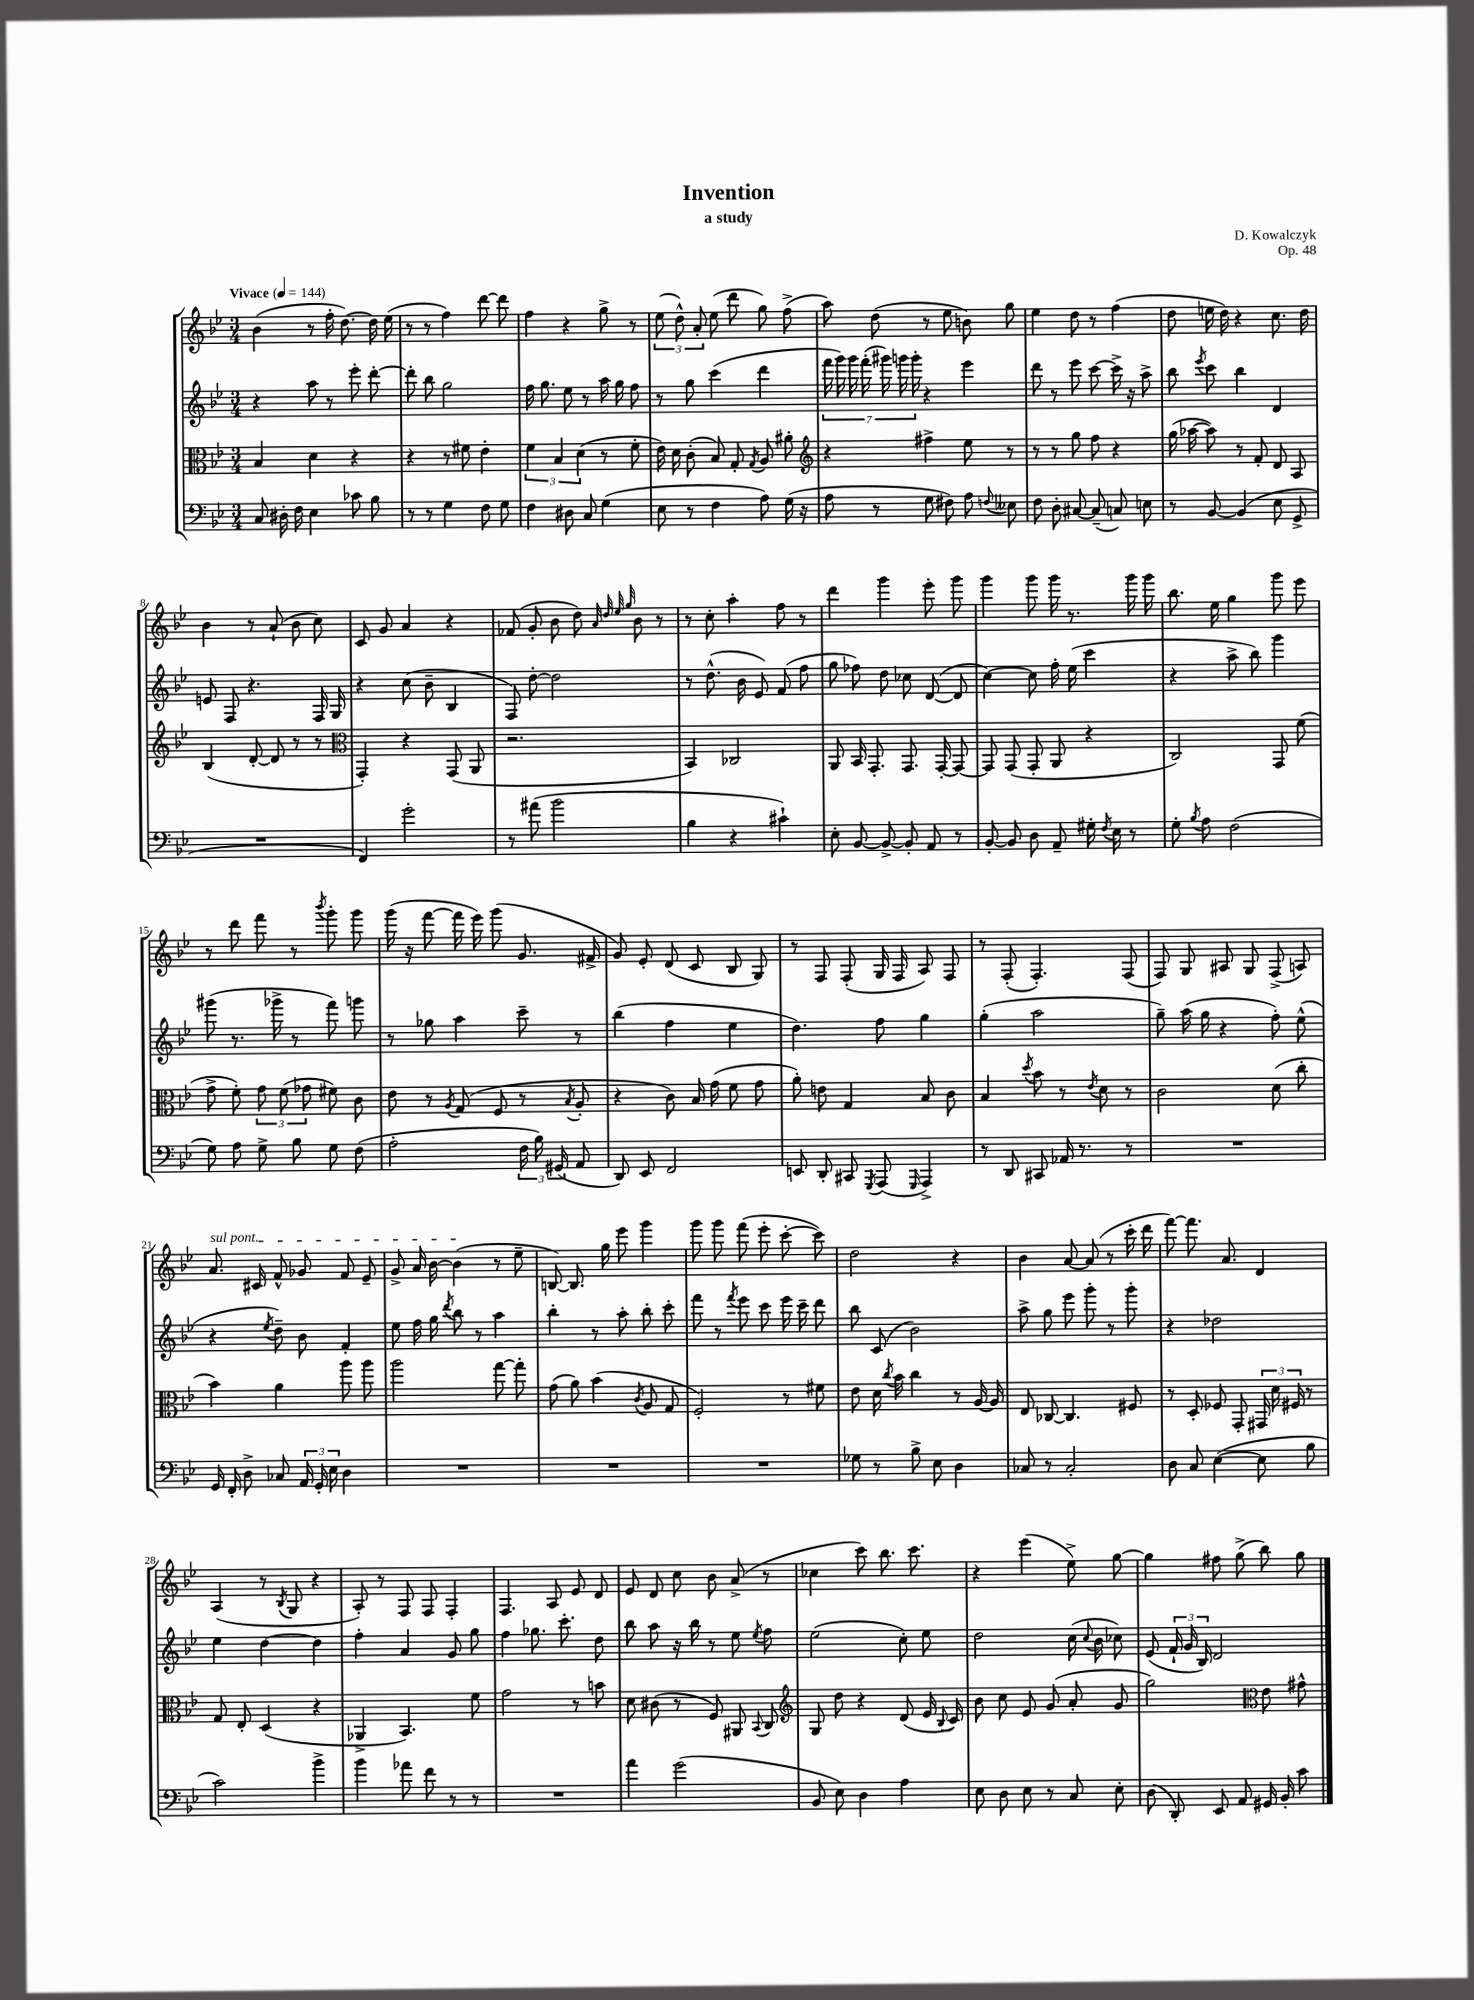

**kern	**kern	**kern	**kern
*staff4	*staff3	*staff2	*staff1
*clefF4	*clefC3	*clefG2	*clefG2
*k[b-e-]	*k[b-e-]	*k[b-e-]	*k[b-e-]
*M3/4	*M3/4	*M3/4	*M3/4
*MM144	*MM144	*MM144	*MM144
8C	4B-	4r	(4b-
16D#'	.	.	.
16F	.	.	.
4E-	4d	8aa	8r
.	.	8r	16ff'
.	.	.	[8.dd)
8c-	4r	8eee-'	.
8B-	.	[8ddd'	16dd]
.	.	.	(16ee-
=	=	=	=
8r	4r	8ddd']	8r
8r	.	8bb-	8r
4G	8r	2gg	4ff)
.	8f#	.	.
8F	4e-'	.	[8ddd
8G	.	.	8ddd]
=	=	=	=
4F	6f	16ff	4ff
.	.	8.gg	.
.	6B-	.	.
8D#	.	8ee-	4r
.	(6d	.	.
8C	.	8r	.
(4G	8r	16aa	8gg^
.	.	16gg	.
.	8f'	8ff	8r
=	=	=	=
8E-	16e-)	8r	(12ee-
.	16d	.	.
.	.	.	12dd^^)
8r	(8c'	8gg	.
.	.	.	12a'
4F	8B-)	(4ccc	(8ee-
.	8G'	.	8ddd
.	8qG	.	.
8A)	8A	4ddd	8gg)
(16G	8a#'	.	(8ff^
16r	.	.	.
=	=	=	=
*	*clefG2	*	*
8A	4r	28fff	8aa)
.	.	28ggg)	.
.	.	28ggg	.
.	.	(28fff'	.
8r	.	.	(8dd
.	.	28ggg#)	.
.	.	28ggg	.
.	.	28ggg'	.
8G	4ff#^	4r	8r
8F#)	.	.	8ee-
8A	8ee-	4eee-	8b)
8qqF	.	.	.
8E--	8r	.	8gg
=	=	=	=
8F	8r	8ddd	4ee-
8D'	8r	8r	.
[8C#	8gg	8eee-	8dd
(8C#~]	8ff	[8ccc	8r
8C)	4r	16ccc^]	(4ff
.	.	16r	.
8E	.	8aa^	.
=	=	=	=
8r	(16gg	8bb-	8dd
.	[16aa-	.	.
.	.	8qeee-	.
[8BB-	8aa-])	8ccc	16ee
.	.	.	16dd)
(4BB-]	8r	4bb-	4r
.	8f'	.	.
8E-	8d	4d	8.cc
8GG^	8A	.	.
.	.	.	16dd
=	=	=	=
2.r	(4B-	8e	4b-
.	.	8F	.
.	[8d'	4.r	8r
.	8d]	.	(8a`
.	8r	.	8b-
.	8r	16F	8cc)
.	.	16G	.
=	=	=	=
*	*clefC3	*	*
4FF)	4GG')	4r	8c
.	.	.	8g
2g'	4r	(8cc	4a
.	.	8b-~	.
.	(8GG	4B-	4r
.	8AA	.	.
=	=	=	=
8r	2.r	8F)	(8f-
(8a#	.	[8dd'	8g'
2b-	.	2dd]	8b-
.	.	.	8dd)
.	.	.	32qqa
.	.	.	32qqdd
.	.	.	32qqee-
.	.	.	32qqgg
.	.	.	8b-
.	.	.	8r
=	=	=	=
4B-	4BB-)	8r	8r
.	.	(8.dd^^	8cc'
4r	2C-	.	4aa'
.	.	16b-	.
.	.	8e-)	.
4c#`)	.	(8f	8ff
.	.	8ff	8r
=	=	=	=
8E-'	8AA	8gg	4ddd
[8BB-	16BB-	8ff-)	.
.	8.GG'	.	.
8BB-^_	.	8dd	4ggg
8BB-']	8.GG	8cc-	.
8AA	.	([8d	8eee-'
.	[16GG'	.	.
8r	8GG_	8d]	8ggg
=	=	=	=
[8BB-'	8GG]	[4cc)	4ggg
8BB-]	(8GG	.	.
8D	8GG'	8cc]	8ggg
8AA~	8AA	16ff'	16ggg
.	.	(16ee-	8.r
16G#'	4r	4ccc	.
8qF	.	.	.
16E-	.	.	.
8r	.	.	16ggg
.	.	.	16ggg
=	=	=	=
8G'	2C)	4r	8.bb-
8qB-	.	.	.
8A	.	.	.
.	.	.	16ee-
(2F	.	8aa^	4gg
.	.	8bb-)	.
.	8GG	4ggg	8ggg
.	(8f	.	8eee-
=	=	=	=
8G)	8g^	(8ggg#	8r
8A	8f')	8.r	8ddd
8G^	12g	.	8fff
.	.	16ggg-^	.
.	(12f	.	.
8B-	.	8r	8r
.	12g-	.	.
.	.	.	8qbbb-
8G	8f#)	8fff)	8ggg'
(8F	8c	8ggg	8ggg
=	=	=	=
2A'	8e-	8r	(16ggg
.	.	.	16r
.	8r	8gg-	[8fff
.	8qA	.	.
.	(8G	4aa	16fff]
.	.	.	16eee-)
.	8F	.	(8ggg
24F	8r	8ccc~	8.g
24B-)	.	.	.
(24GG#	.	.	.
.	8qB-	.	.
8AA	8A'	8r	.
.	.	.	16f#^
=	=	=	=
8DD)	4r	(4bb-	8g)
8EE-	.	.	8e-'
2FF	8c)	4ff	(8d
.	16B-	.	8c
.	(16g	.	.
.	8f	4ee-	8B-
.	8g	.	8G)
=	=	=	=
8EE	8a')	4.dd)	8r
8DD'	8e	.	8F
8CC#	4G	.	(8F'
8qGGG	.	.	.
(8AAA	.	8ff	16G
.	.	.	16F
16qqGGG	.	.	.
4AAA^)	8B-	4gg	8A)
.	8c	.	8F
=	=	=	=
8r	4B-	(4gg'	8r
8DD	.	.	(8F'
.	8qdd	.	.
8CC#	8b-	2aa	4.F')
16AA-	8r	.	.
8.r	.	.	.
.	8qe-	.	.
.	8d	.	.
8r	8r	.	(8F
=	=	=	=
2.r	2c	8gg~)	8F)
.	.	(16aa	8G
.	.	16gg	.
.	.	4r	8A#
.	.	.	8G
.	(8d	8ff')	(8F^
.	8cc'	(8ee-^^	8A)
=	=	=	=
16GG	4b-)	4r	8.a
16FF'	.	.	.
8D^	.	.	.
.	.	.	16c#
.	.	8qee-	.
8C-	4a	8dd~)	8f^^
24AA	.	8b-	8g-
24GG'	.	.	.
24E-	.	.	.
4D	8aa	4f'	8f
.	8aa	.	8e-~
=	=	=	=
2.r	2aa	8ee-	8g^
.	.	16ff	16a
.	.	16gg	[16b-
.	.	8qddd	.
.	.	8bb-	(4b-]
.	.	8r	.
.	[8gg	4aa	8r
.	8gg']	.	8ee-~
=	=	=	=
2.r	(8g	4bb-'	[8B)
.	8a)	.	8.B]
.	(4b-	8r	.
.	.	.	16gg
.	.	8aa'	8eee-
.	8qc	.	.
.	8A	8bb-'	4ggg
.	8G	8ccc'	.
=	=	=	=
2.r	2F')	8fff	8ggg
.	.	8r	8ggg
.	.	8qfff	.
.	.	8eee-	(8fff
.	.	8ccc	8eee-'
.	8r	16eee-	[8ccc'
.	.	16ccc~	.
.	8f#	8ddd	8ccc])
=	=	=	=
8G-	8e-	8bb-	2dd
8r	16d	(8c	.
.	8qcc	.	.
.	16b-	.	.
8B-^	4cc	2b-)	.
8E-	.	.	.
4D	8r	.	4r
.	[16A	.	.
.	16A]	.	.
=	=	=	=
8C-	8E-	8aa^	4b-
8r	[8C-	8gg	.
2C-'	4.C-]	8eee-	[8a
.	.	8ggg'	(8a]
.	.	8r	8r
.	8F#	8ggg'	16ccc'
.	.	.	16ddd
=	=	=	=
8D	8r	4r	[8fff)
8C	8D'	.	8.fff]
([4E-	8F-	2dd-	.
.	.	.	8.a
.	8GG'	.	.
8E-]	24GG#	.	4d
.	24d	.	.
.	24F#	.	.
8B-	8r	.	.
=	=	=	=
2c)	8G	4ee-	(4A
.	8E-'	.	.
.	(4D	[4dd	8r
.	.	.	8qB-
.	.	.	8G
4b-^	4r	4dd]	4r
=	=	=	=
4b-	4AA-^	4ff'	8A')
.	.	.	8r
8a-	4.BB-)	4a	8F
8f	.	.	8F
8r	.	8g	4F'
8r	8f	8gg	.
=	=	=	=
2.r	2g	4ff	4.F
.	.	8.gg-	.
.	.	.	8A
.	.	8.ccc'	.
.	8r	.	8e-
.	8b	8dd	8d
=	=	=	=
4a	8d	8bb-	8e-
.	(8c#	8aa	8d
(2g	8r	16r	8cc
.	.	16bb-	.
.	8F)	8r	8b-
.	8AA#	8ee-	(8a^
.	8qqBB-	8qee-	.
.	8C	8ff	8r
=	=	=	=
*	*clefG2	*	*
8BB-	8G	(2ee-	4cc-
8E-)	8dd	.	.
4D	4r	.	8ccc)
.	.	.	8.bb-
4A	(8d	8cc')	.
.	.	.	8.ccc
.	16e-	8ee-	.
.	8qqB-	.	.
.	16c)	.	.
=	=	=	=
8E-	8b-	2dd	4r
8D	8cc	.	.
8E-	8e-	.	(4eee-
8r	(8g	.	.
8C	8a'	(16cc	8ee-^)
.	.	8qqcc	.
.	.	16b-	.
8E-'	8g	8cc-)	[8gg
=	=	=	=
(8D	2gg)	(8e-	4gg]
8DD')	.	24f`	.
.	.	24g	.
.	.	24B-)	.
8EE-	.	2d	8ff#
8AA	.	.	(8gg^
*	*clefC3	*	*
16GG#	8e-	.	8bb-)
16BB-'	.	.	.
8c	8g#^^	.	8gg
==	==	==	==
*-	*-	*-	*-
